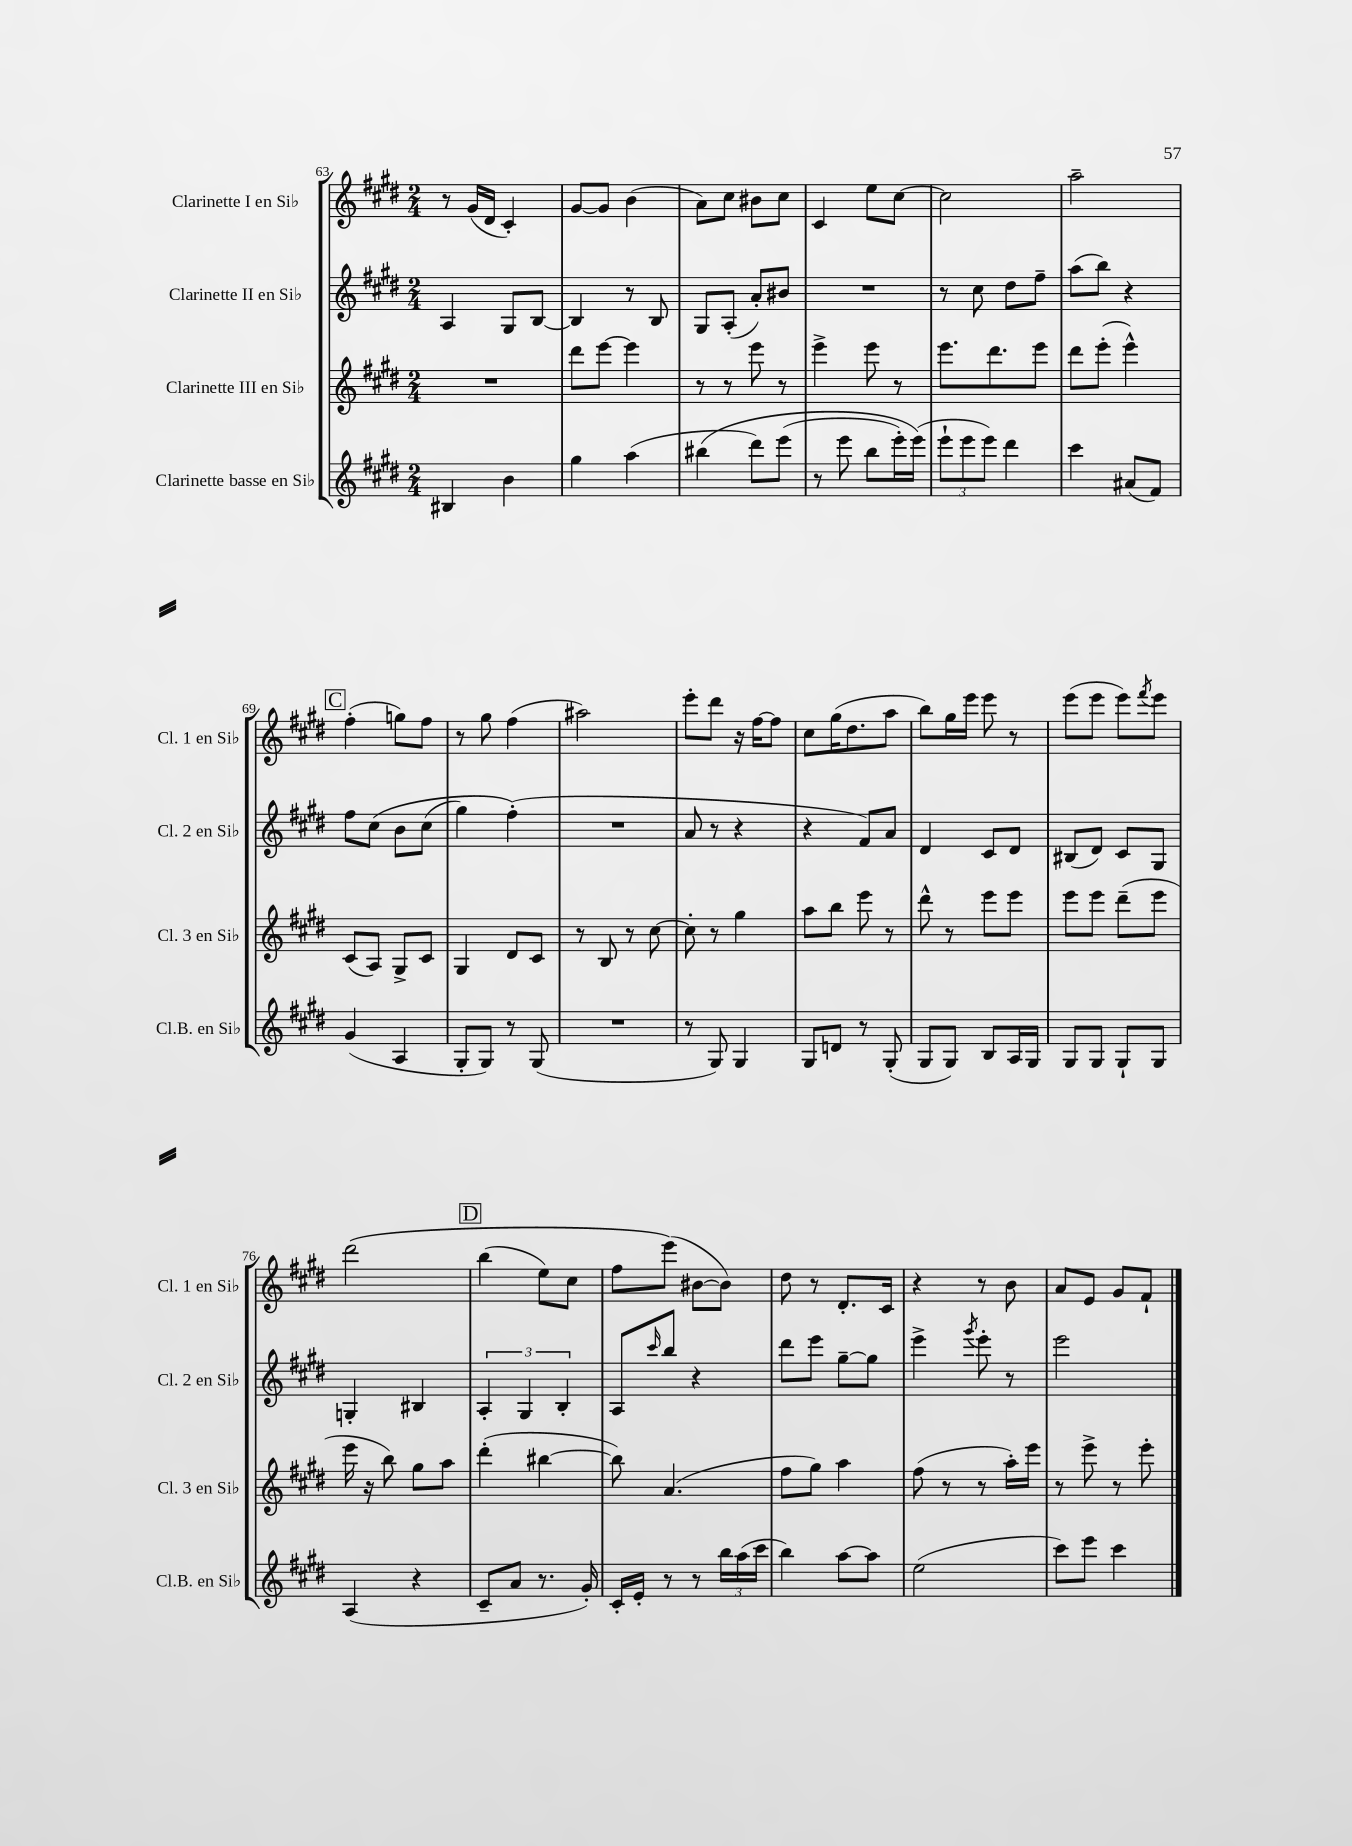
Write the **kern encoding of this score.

**kern	**kern	**kern	**kern
*staff4	*staff3	*staff2	*staff1
*clefG2	*clefG2	*clefG2	*clefG2
*k[f#c#g#d#]	*k[f#c#g#d#]	*k[f#c#g#d#]	*k[f#c#g#d#]
*M2/4	*M2/4	*M2/4	*M2/4
4B#	2r	4A	8r
.	.	.	(16g#
.	.	.	16d#
4b	.	8G#	4c#')
.	.	[8B	.
=	=	=	=
4gg#	8ddd#	4B]	[8g#
.	[8eee	.	8g#]
(4aa	4eee]	8r	(4b
.	.	8B	.
=	=	=	=
&(4bb#	8r	8G#	8a)
.	8r	(8A'	8cc#
8ddd#)	8eee	8a')	8b#
(8eee	8r	8b#	8cc#
=	=	=	=
8r	4eee^	2r	4c#
8eee	.	.	.
8bb	8eee	.	8ee
16eee')	8r	.	[8cc#
(16eee&)	.	.	.
=	=	=	=
12eee`	8.eee	8r	2cc#]
12eee	.	.	.
.	.	8cc#	.
12eee)	.	.	.
.	8.ddd#	.	.
4ddd#	.	8dd#	.
.	8eee	8ff#~	.
=	=	=	=
4ccc#	8ddd#	(8aa	2aa~
.	(8eee'	8bb)	.
(8a#	4eee^^)	4r	.
8f#)	.	.	.
=	=	=	=
(4g#	(8c#	8ff#	(4ff#'
.	8A)	&(8cc#	.
4A	8G#^	8b	8gg)
.	8c#	(8cc#	8ff#
=	=	=	=
8G#'	4G#	4gg#)	8r
8G#)	.	.	8gg#
8r	8d#	(4ff#'&)	(4ff#
(8G#	8c#	.	.
=	=	=	=
2r	8r	2r	2aa#)
.	8B	.	.
.	8r	.	.
.	[8cc#	.	.
=	=	=	=
8r	8cc#']	8a	8eee'
8G#)	8r	8r	8ddd#
4G#	4gg#	4r	16r
.	.	.	[16ff#
.	.	.	8ff#]
=	=	=	=
8G#	8aa	4r	8cc#
8d	8bb	.	(16gg#
.	.	.	8.dd#
8r	8eee	8f#)	.
(8G#'	8r	8a	8aa
=	=	=	=
8G#	8ddd#^^	4d#	8bb)
8G#)	8r	.	16gg#
.	.	.	16eee
8B	8eee	8c#	8eee
16A	8eee	8d#	8r
16G#	.	.	.
=	=	=	=
8G#	8eee	(8B#	(8eee
8G#	8eee	8d#)	8eee
8G#`	(8ddd#~	8c#	8eee)
.	.	.	8qfff#
8G#	8eee	8G#	8eee
=	=	=	=
(4A	16eee	4G'	&(2ddd#
.	16r	.	.
.	8bb)	.	.
4r	8gg#	4B#	.
.	8aa	.	.
=	=	=	=
8c#~	(4ddd#'	6A'	(4bb
8a	.	.	.
.	.	6G#	.
8.r	[4bb#	.	8ee)
.	.	6B'	.
.	.	.	8cc#
16g#')	.	.	.
=	=	=	=
16c#'	8bb#])	8A	8ff#
16e'	.	.	.
.	.	16qqccc#	.
8r	(4.a	8bb	(8eee&)
8r	.	4r	[8b#
24bb	.	.	8b#])
(24aa	.	.	.
24ccc#	.	.	.
=	=	=	=
4bb)	8ff#	8ddd#	8dd#
.	8gg#)	8eee	8r
[8aa	4aa	[8gg#~	8.d#'
8aa]	.	8gg#]	.
.	.	.	16c#
=	=	=	=
(2ee	(8ff#	4eee^	4r
.	8r	.	.
.	.	8qggg#	.
.	8r	8eee'	8r
.	16aa')	8r	8b
.	16eee	.	.
=	=	=	=
8ccc#)	8r	2eee	8a
8eee	8eee^	.	8e
4ccc#	8r	.	8g#
.	8eee'	.	8f#`
==	==	==	==
*-	*-	*-	*-
